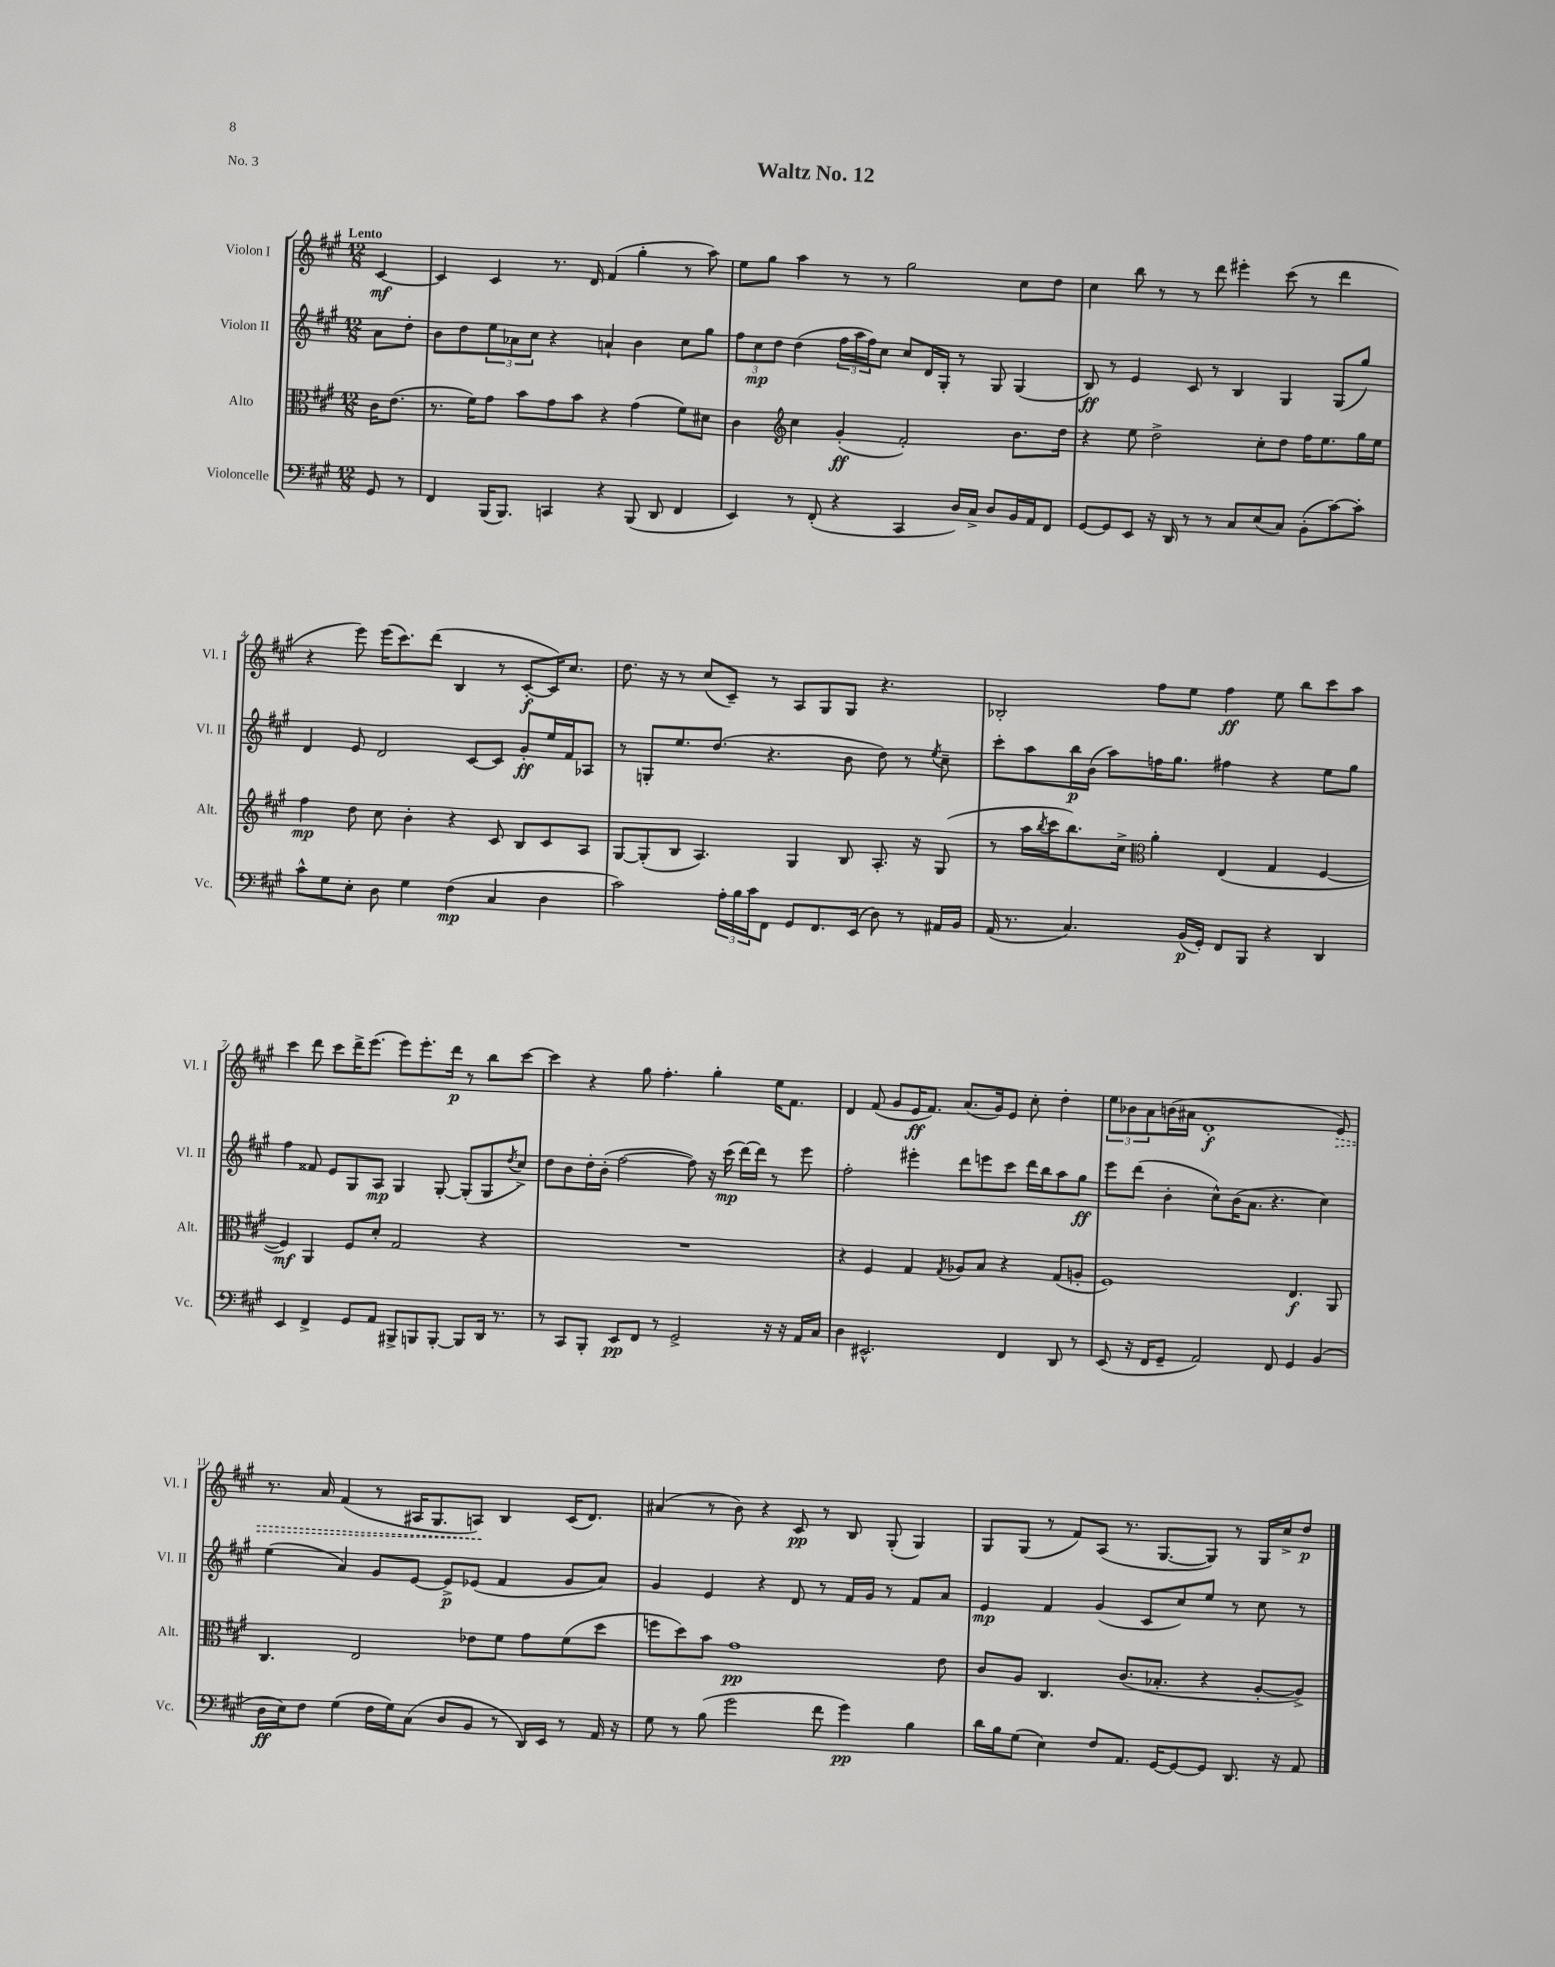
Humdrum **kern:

**kern	**kern	**kern	**kern
*staff4	*staff3	*staff2	*staff1
*clefF4	*clefC3	*clefG2	*clefG2
*k[f#c#g#]	*k[f#c#g#]	*k[f#c#g#]	*k[f#c#g#]
*M12/8	*M12/8	*M12/8	*M12/8
8GG#	16c#	8a	[4c#
.	(8.e	.	.
8r	.	8dd'	.
=	=	=	=
4FF#	8.r	8b	4c#]
.	.	8dd	.
.	16f#)	.	.
(16BBB	8g#	12ee	4c#
8.BBB)	.	.	.
.	.	12a-	.
.	8b	.	.
.	.	12cc#	.
4CC	8g#	4r	8.r
.	8b	.	.
.	.	.	16d
4r	4r	4a`	(4f#
(8BBB	(4g#	4b	4gg#'
8DD	.	.	.
4FF#	8f#)	8cc#	8r
.	8d#	8gg#	8aa)
=	=	=	=
4EE)	4c#	12ff#	8ee
.	.	12cc#	.
.	.	.	8gg#
.	.	12dd	.
*	*clefG2	*	*
8r	4cc#	(4dd	4aa
(8FF#'	.	.	.
4r	(4g#'	24ff#	8r
.	.	24aa	.
.	.	24ff#)	.
.	.	8cc#	8r
4CC#	2f#')	8cc#	2gg#
.	.	16d	.
.	.	16G#'	.
16D)	.	8r	.
16C#^	.	.	.
8D	.	8G#	.
16BB	8.b	(4G#	8cc#
16AA	.	.	.
8FF#	.	.	8dd
.	16dd	.	.
=	=	=	=
[8GG#	4r	8B)	4cc#
8GG#]	.	8r	.
8EE	8ee	4e	8bb
16r	2dd^	.	8r
16DD	.	.	.
8r	.	8c#	8r
8r	.	8r	8ddd
8C#	.	4B	4eee#'
(8E	8cc#'	.	.
8C#)	8dd	4G#	(8ccc#
(8BB'	16ff#	.	8r
.	8.ee	.	.
[8c#)	.	(8G#	4ddd
8c#']	16gg#	8gg#)	.
.	16ee	.	.
=	=	=	=
8c#^^	4ff#	4d	4r
8G#	.	.	.
8E'	8dd	8e	8eee)
8D	8cc#	2d	(16eee
.	.	.	8.ccc#)
4G#	4b'	.	.
.	.	.	(8ddd
(4F#	4r	.	4B
.	.	[8c#	.
4C#	8c#	8c#]	8r
.	8B	8g#'	[8c#'
4D	8c#	16ee	16c#])
.	.	16f#	8.cc#
.	8A	8A-	.
=	=	=	=
2c#)	[8G#	8r	8.dd
.	(8G#']	8G'	.
.	.	.	16r
.	8B	8.ee	8r
.	4.A)	.	(8cc#
.	.	(8.dd	.
24A'	.	.	8c#~)
24B	.	.	.
24c#	.	.	.
8FF#	.	4.r	8r
8GG#	4G#	.	8A
8.FF#	.	.	8G#
.	8B	8b	8G#
(16EE	.	.	.
8D)	8.A'	8dd)	4.r
8r	.	8r	.
.	16r	.	.
.	.	8qee	.
16AA#	(8G#	8cc#~	.
16BB	.	.	.
=	=	=	=
(16AA	8r	8ccc#'	2B-'
8.r	.	.	.
.	16aa	8aa	.
.	8qbb	.	.
.	16ccc#	.	.
4.C#)	8.bb)	16bb	.
.	.	(16b	.
.	.	8aa)	.
.	16cc#^	.	.
*	*clefC3	*	*
.	4a'	16ff	8ff#
.	.	8.gg#	.
(16BB	.	.	8ee
16GG#')	.	.	.
8FF#	(4E	4ff#	4ff#
8BBB	.	.	.
4r	4G#	4r	8ee
.	.	.	8bb
4DD	[4F#	8ee	8ccc#
.	.	8gg#	8aa
=	=	=	=
4EE	4F#])	4ff#	4ccc#
4FF#^	4AA	8f##	8ddd
.	.	8e	8ccc#
8GG#	8F#	8G#	16ddd^
.	.	.	(8.eee
8AA	8d'	8A	.
8BBB#^	2G#	4G#	8eee)
8BBB	.	.	8.eee'
[8BBB'	.	[8G#'	.
.	.	.	16ddd
8BBB]	.	(8G#']	8r
16DD	4r	8G#	8bb
8.r	.	.	.
.	.	8qdd	.
.	.	8cc#^)	[8ccc#
=	=	=	=
8r	1.r	8dd	4ccc#]
8CC#	.	8b	.
8BBB'	.	16dd'	4r
.	.	(16b'	.
8EE	.	[2ff#	.
8FF#	.	.	8gg#
8r	.	.	4.ff#'
2GG#^	.	.	.
.	.	8ff#])	.
.	.	16r	4gg#'
.	.	(16ccc#	.
.	.	[16ddd)	.
.	.	16ddd]	.
16r	.	8r	16ee
16r	.	.	8.f#
16AA	.	8eee	.
16C#	.	.	.
=	=	=	=
4D	4r	2ff#'	4d
2.EE#^^	4F#	.	(8f#
.	.	.	8g#
.	4G#	4eee#'	16e
.	.	.	8.f#)
.	8qG#	.	.
.	8A-	8ddd	(8.a
.	8B	8eee	.
.	.	.	16g#)
4FF#	4r	8ccc#	8e
.	.	16ddd	8cc#'
.	.	16bb	.
8DD	(8G#	8aa	4dd'
8r	8A'	8gg#	.
=	=	=	=
(8EE	1F#)	8eee	12ee
.	.	.	12b-
16r	.	(8ddd	.
.	.	.	12a
16FF#	.	.	.
8GG#~	.	4b'	(16b
.	.	.	16a#
2AA)	.	.	1d'
.	.	8cc#^^)	.
.	.	(16b	.
.	.	8.a	.
8FF#	.	4.r	.
4GG#	4.E	.	.
(4BB	.	4cc#)	.
.	8AA	.	8e)
=	=	=	=
16D	4.C#	(4ee	8.r
16E)	.	.	.
8F#	.	.	.
.	.	.	16a
(4G#	.	4a)	(4f#
.	2E	.	.
16F#	.	8g#	8r
16G#)	.	.	.
(8C#	.	[8e	16A#
.	.	.	8.G#
8D	.	8e^]	.
8BB	8e-	(8e-	8A)
8r	8f#	4f#	4B
16DD)	8g#	.	.
16EE	.	.	.
8r	(8f#	8g#	(16c#
.	.	.	8.d)
16AA	8dd	8a)	.
16r	.	.	.
=	=	=	=
8G#	8ff	4g#	(4a#
8r	8dd)	.	.
(8B	8b	4e	8r
2g#	1g#	.	8b)
.	.	4r	4r
.	.	8d	8c#
8f#	.	8r	8r
4g#)	.	16f#	8B
.	.	16g#	.
.	.	8r	(8G#'
4B	.	8f#	4G#)
.	8e	8a	.
=	=	=	=
16d	8c#	4e	8G#
16B	.	.	.
(8G#	8A	.	(8G#
4E)	4.C#	4f#	8r
.	.	.	8f#)
8F#	.	(4g#	(8A
8.AA	(8.c#	.	8.r
.	.	8c#	.
[16GG#	8.B-'	.	[8.G#
8GG#_	.	8cc#)	.
8GG#]	4r	8ee	8G#])
8.DD	.	8r	8r
.	[8A'	8cc#	16G#
16r	.	.	16cc#^
8AA	8A^])	8r	8dd
==	==	==	==
*-	*-	*-	*-
